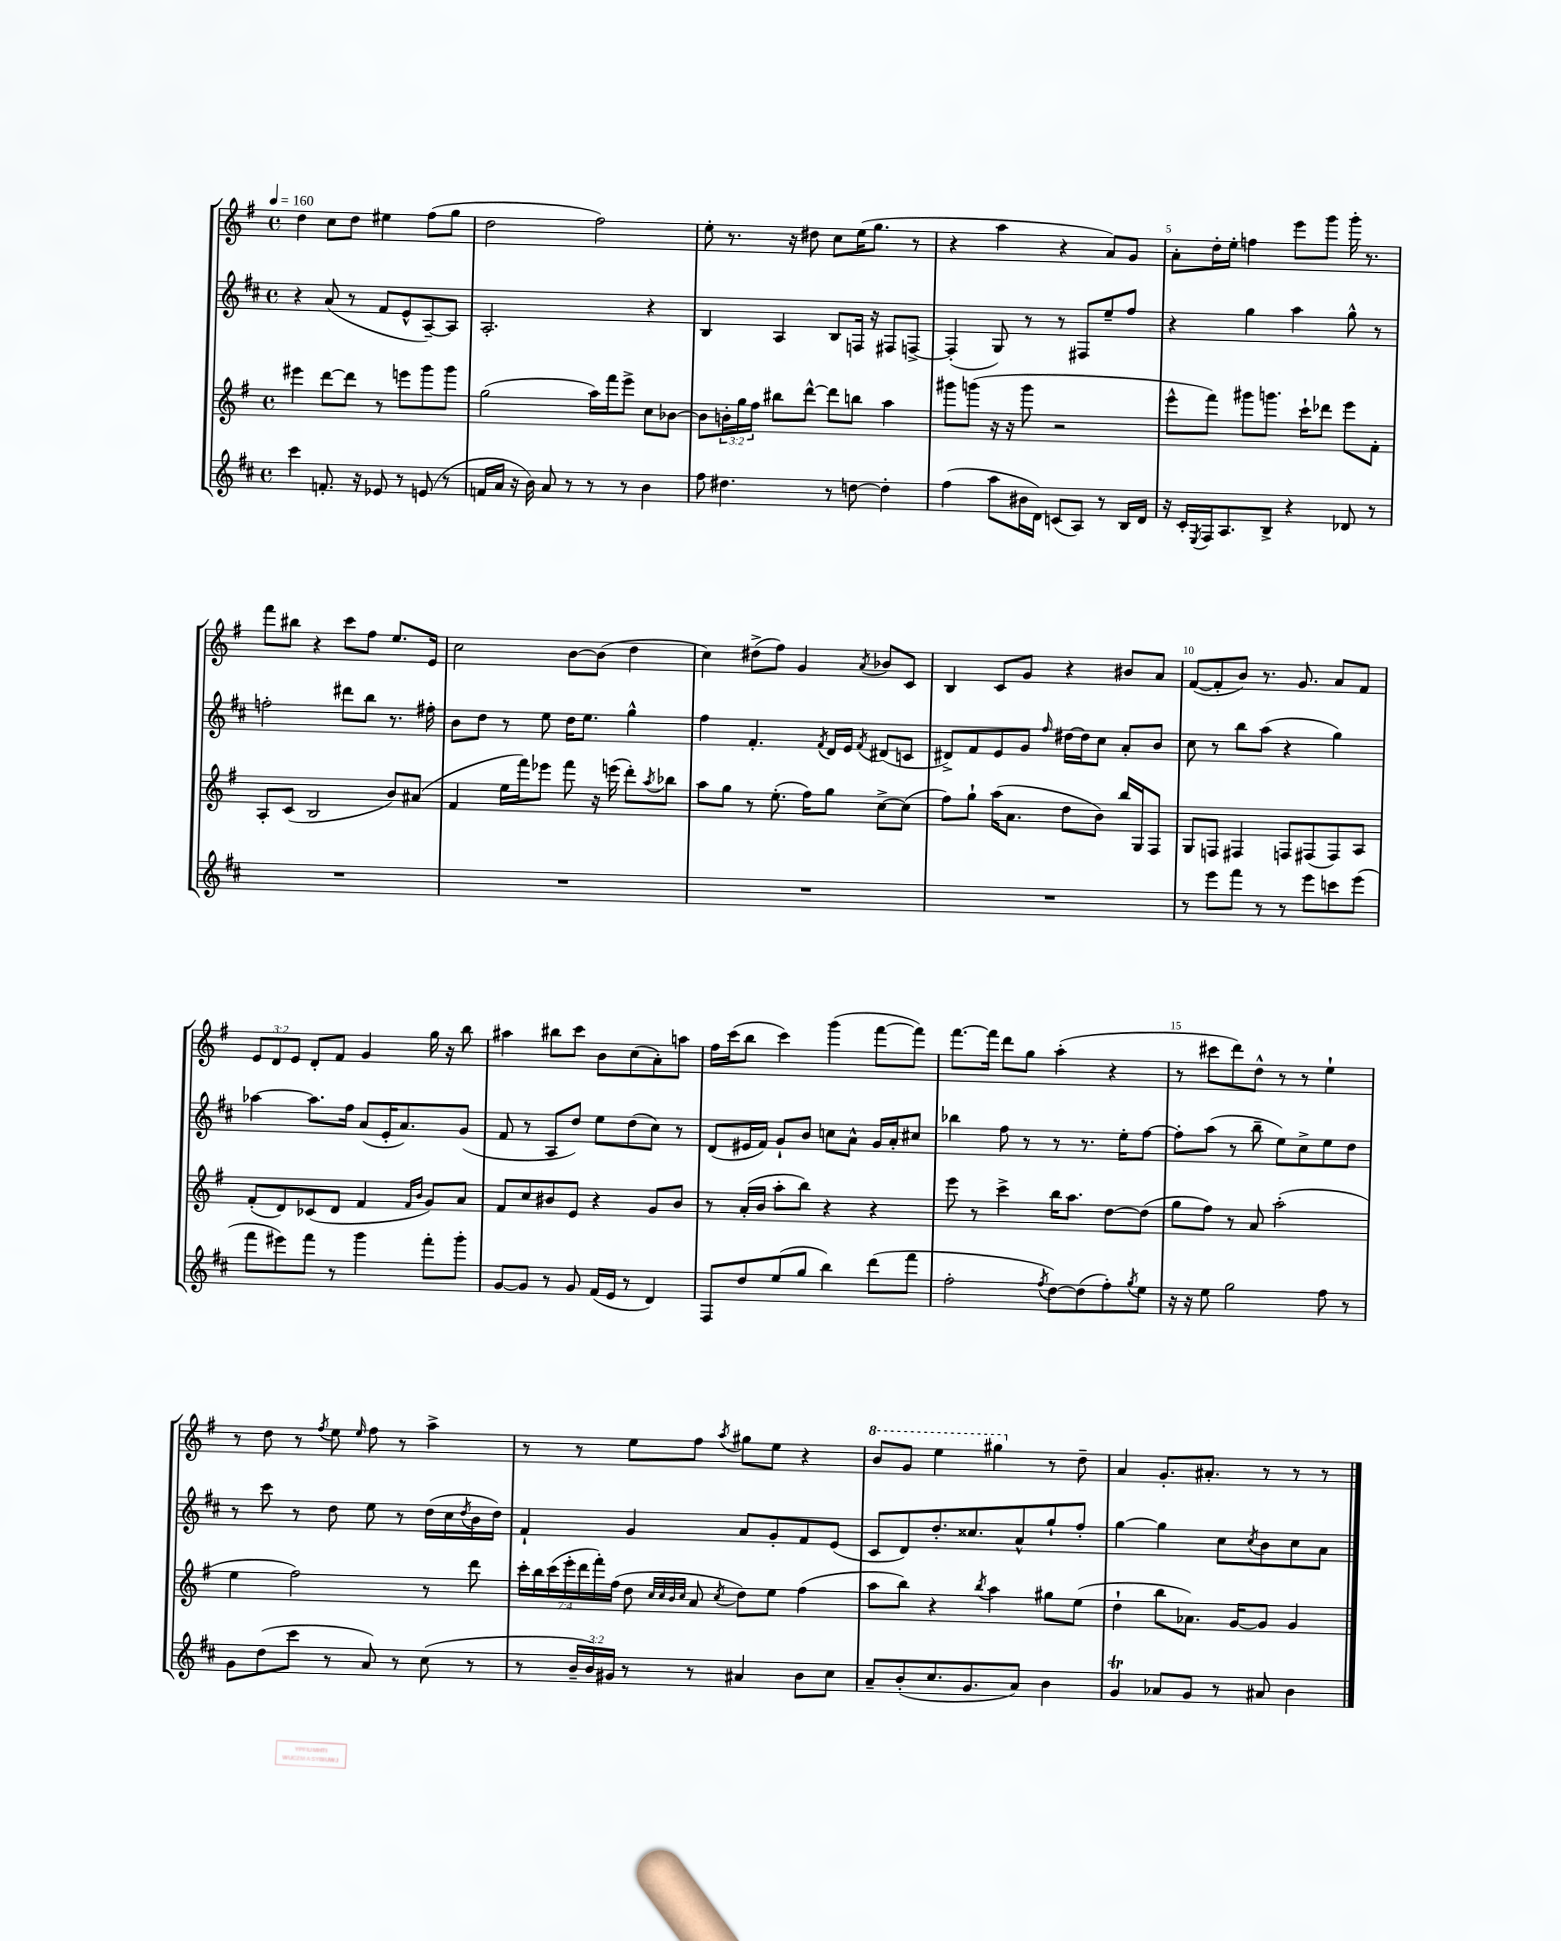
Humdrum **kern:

**kern	**kern	**kern	**kern
*staff4	*staff3	*staff2	*staff1
*clefG2	*clefG2	*clefG2	*clefG2
*k[f#c#]	*k[f#]	*k[f#c#]	*k[f#]
*M4/4	*M4/4	*M4/4	*M4/4
*met(c)	*met(c)	*met(c)	*met(c)
*MM160	*MM160	*MM160	*MM160
4ccc#\	4eee#\	4r	4dd\
8.f'/	[8ddd\L	(8a/	8cc\L
.	8ddd\]J	8r	8dd\J
16r	.	.	.
8e-/	8r	8f#/L	4ee#\
8r	8eee\L	8e^^/	.
(8e/	8ggg\	[8A~/)	(8ff#\L
8r	8ggg\J	8A/]J	8gg\J
=	=	=	=
16f/LL	(2gg\	2.A'/	2dd\
16a/JJ	.	.	.
16r	.	.	.
16b\)	.	.	.
8a/	.	.	.
8r	.	.	.
8r	16aa\LL)	.	2ff#\)
.	16fff#\J	.	.
8r	8eee^\J	.	.
4b\	8cc\L	4r	.
.	[8b-\J	.	.
=	=	=	=
8ff#\	8b-\]L	4B/	8ee'\
4.dd#\	24b'\L	.	8.r
.	24gg\	.	.
.	24ff#\JJ	.	.
.	8bb#\L	4A/	.
.	.	.	16r
.	[8ddd^^\J	.	8dd#\
8r	8ddd\]L	8B/L	8cc\L
[8dd\	8bb\J	16F/Jk	(16ee\K
.	.	16r	8.gg\J
4dd'\]	4aa\	8F#/L	.
.	.	[8F^/J	8r
=	=	=	=
(4ff#\	8ggg#\L	(4F'/]	4r
.	(8ggg\J	.	.
8aa\L	16r	8G/)	4aa\
.	16r	.	.
16b#\L	8ggg\	8r	.
16d\JJ)	.	.	.
(8c/L	2r	8r	4r
8A/J)	.	8F#/L	.
8r	.	8ee~/	8a/L)
16B/LL	.	8ff#/J	8g/J
16d/JJ	.	.	.
=	=	=	=
16r	8eee^^\L	4r	8a'\L
16c#'/LL	.	.	.
8qE/	.	.	.
16F#/J	8fff#\J)	.	16dd'\L
8.A/	.	.	16ee'\JJ
.	8ggg#\L	4gg\	4ff\
8B^/J	8.ggg\J	.	.
4r	.	4aa\	8eee\L
.	16ccc`\LK	.	.
.	8ddd-\J	.	8ggg\J
8d-/	8eee\L	8gg^^\	16ggg'\
.	.	.	8.r
8r	8f#'\J	8r	.
=	=	=	=
1r	8A'/L	2ff'\	8fff#\L
.	(8c/J	.	8bb#\J
.	2B/	.	4r
.	.	8ddd#\L	8ccc\L
.	.	8bb\J	8ff#\J
.	8b/L)	8.r	8.ee/L
.	(8a#/J	.	.
.	.	16ff#'\	16e/Jk
=	=	=	=
1r	4f#/	8b\L	2cc\
.	.	8dd\J	.
.	16ee\LL	8r	.
.	16fff#\J)	.	.
.	8eee-\J	8ee\	.
.	8fff#\	16dd\LK	[8b\L
.	.	8.ee\J	.
.	16r	.	(8b\]J
.	(16eee\	.	.
.	8ddd'\L)	4gg^^\	4dd\
.	8qaa/	.	.
.	8bb-\J	.	.
=	=	=	=
1r	8aa\L	4ff#\	4cc\)
.	8gg\J	.	.
.	8r	4.f#'/	(8dd#^\L
.	(8.ee'\	.	8ff#\J)
.	.	.	4g/
.	16ff#\LK)	.	.
.	.	8qf#/	.
.	8gg\J	16d/LL	.
.	.	16e/JJ	.
.	.	8qf#/	8qa/
.	[8cc^\L	(8d#/L	8b-/L
.	(8cc\]J	8c/J	8c/J
=	=	=	=
1r	8ff#\L)	8d#^/L)	4B/
.	8gg`\J	8f#/	.
.	(16aa\LK	8e/	8c/L
.	8.a\J	.	.
.	.	8g/J	8g/J
.	.	16qqff#/	.
.	8dd\L	[16dd#\LL	4r
.	.	16dd#\]J	.
.	8b\J)	8cc#\J	.
.	16bb/LL	8a'/L	8b#/L
.	16G/J	.	.
.	8F#/J	8b/J	8a/J
=	=	=	=
8r	8G/L	8cc#\	([8f#/L
8eee\L	8F/J	8r	8f#'/]
8fff#\J	4F#/	8bb\L	8b/J)
8r	.	(8aa\J	8.r
8r	8F/L	4r	.
.	.	.	8.g/
8eee\L	(8F#/	.	.
8ccc\	8F#/)	4gg\)	8a/L
(8eee\J	8A/J	.	8f#/J
=	=	=	=
8fff#\L	(8f#'/L	[4aa-\	12e/L
.	.	.	12d/
8eee#\)	8d/)	.	.
.	.	.	12e/J
8fff#\J	(8c-/	8.aa-\]L	8d'/L
8r	8d/J	.	8f#/J
.	.	16ff#\Jk	.
4ggg\	4f#/	(8a/L	4g/
.	.	16e'/K	.
.	.	8.a/)	.
.	16qqf#/LL	.	.
.	16qqb/JJ	.	.
8fff#'\L	8g/L)	.	16gg\
.	.	.	16r
8ggg'\J	8a/J	(8g/J	8bb\
=	=	=	=
[8g/L	8f#/L	8f#/	4aa#\
8g/]J	8cc/	8r	.
8r	8b#/	8A/L	8bb#\L
8g/	8e/J	8dd/J)	8ccc\J
(16f#/LL	4r	8ee\L	8b\L
16e/JJ	.	.	.
8r	.	(8dd\	(8cc\
4d/)	8g/L	8cc#\J)	8a'\)
.	8b#/J	8r	8aa\J
=	=	=	=
8F#/L	8r	(8d/L	16ff#\LL
.	.	.	(16ccc\J
8dd/	(16a'/LL	16e#/L	8bb\J
.	16b/JJ	16f#/JJ)	.
(8ee/	8aa'\L	8g`/L	4ccc\)
8gg/J	8bb\J)	8b/J	.
4bb\)	4r	8cc\L	(4ggg\
.	.	8a^^\J	.
(8ddd\L	4r	16g/LL	[8fff#\L
.	.	16a'/J	.
8fff#\J	.	8cc#/J	8fff#\]J)
=	=	=	=
2ff#'\	8eee\	4bb-\	[8.fff#\L
.	8r	.	.
.	.	.	16fff#\]Jk
.	4ccc^\	8ff#\	8ddd\L
.	.	8r	8gg\J
8qff#/	.	.	.
[8dd\L)	16bb\LK	8r	(4aa'\
.	8.aa\J	.	.
(8dd\]	.	8.r	.
8ff#'\)	[8dd\L	.	4r
.	.	16ee'\LK	.
8qgg/	.	.	.
8ee\J	(8dd\]J	[8ff#\J	.
=	=	=	=
16r	8gg\L	8ff#'\]L	8r
16r	.	.	.
8ee\	8ff#\J)	(8aa\J	8ccc#\L
2gg\	8r	8r	8ddd\)
.	8a/	8bb~\	8dd^^\J
.	(2aa'\	8ee\L)	8r
.	.	8cc#^\	8r
8ff#\	.	8ee\	4ee`\
8r	.	8dd\J	.
=	=	=	=
8g\L	4ee\	8r	8r
(8dd\	.	8ccc#\	8dd\
8ccc#\J	2ff#\)	8r	8r
.	.	.	8qff#/
8r	.	8dd\	8ee\
.	.	.	16qqee/
8a/)	.	8ee\	8ff#\
8r	.	8r	8r
(8cc#\	8r	(16dd\LL	4aa^\
.	.	16cc#\	.
.	.	8qdd/	.
8r	8ddd\	16b\	.
.	.	16dd\JJ)	.
=	=	=	=
8r	28ccc'\LL	4f#`/	8r
.	28bb\	.	.
.	(28ccc\	.	.
.	28eee'\	.	.
24b~/LL	.	.	8r
.	28ddd\	.	.
24b/)	.	.	.
.	28fff#'\)	.	.
24g#/JJ	.	.	.
.	(28ff#\JJ	.	.
8r	8dd\	4g/	8ee\L
.	32qqcc/LLL	.	.
.	32qqcc/	.	.
.	32qqb/	.	.
.	32qqcc/JJJ	.	.
8r	8a/	.	8ff#\J
.	8qcc/	.	8qaa/
4a#/	8dd\L)	8a/L	8gg#\L
.	8ee\J	8g'/	8ee\J
8b\L	(4ff#\	8f#/	4r
8cc#\J	.	(8e/J	.
=	=	=	=
8a~/L	8aa\L	8c#/L	8bb/L
(8b'/	8bb\J)	8d/)	8gg/J
8.cc#/	4r	8.dd'/	4eee\
8.g/	.	8.cc##/	.
.	8qbb/	.	.
.	4aa\	.	4ggg#\
8a/J)	.	8a^^/	.
4b\	8gg#\L	8gg`/	8r
.	(8ee\J	8ff#'/J	8dd~\
=	=	=	=
4g/	4dd`\	[4gg\	4a/
8a-/L	8bb\L	4gg\]	8.g'/L
8g/J	8.a-\J)	.	.
.	.	.	8.a#'/J
8r	.	8cc#\L	.
.	[16g/LK	.	.
.	.	8qcc#/	.
8a#/	8g/]J	8b\	8r
4b\	4g/	8cc#\	8r
.	.	8a\J	8r
==	==	==	==
*-	*-	*-	*-
